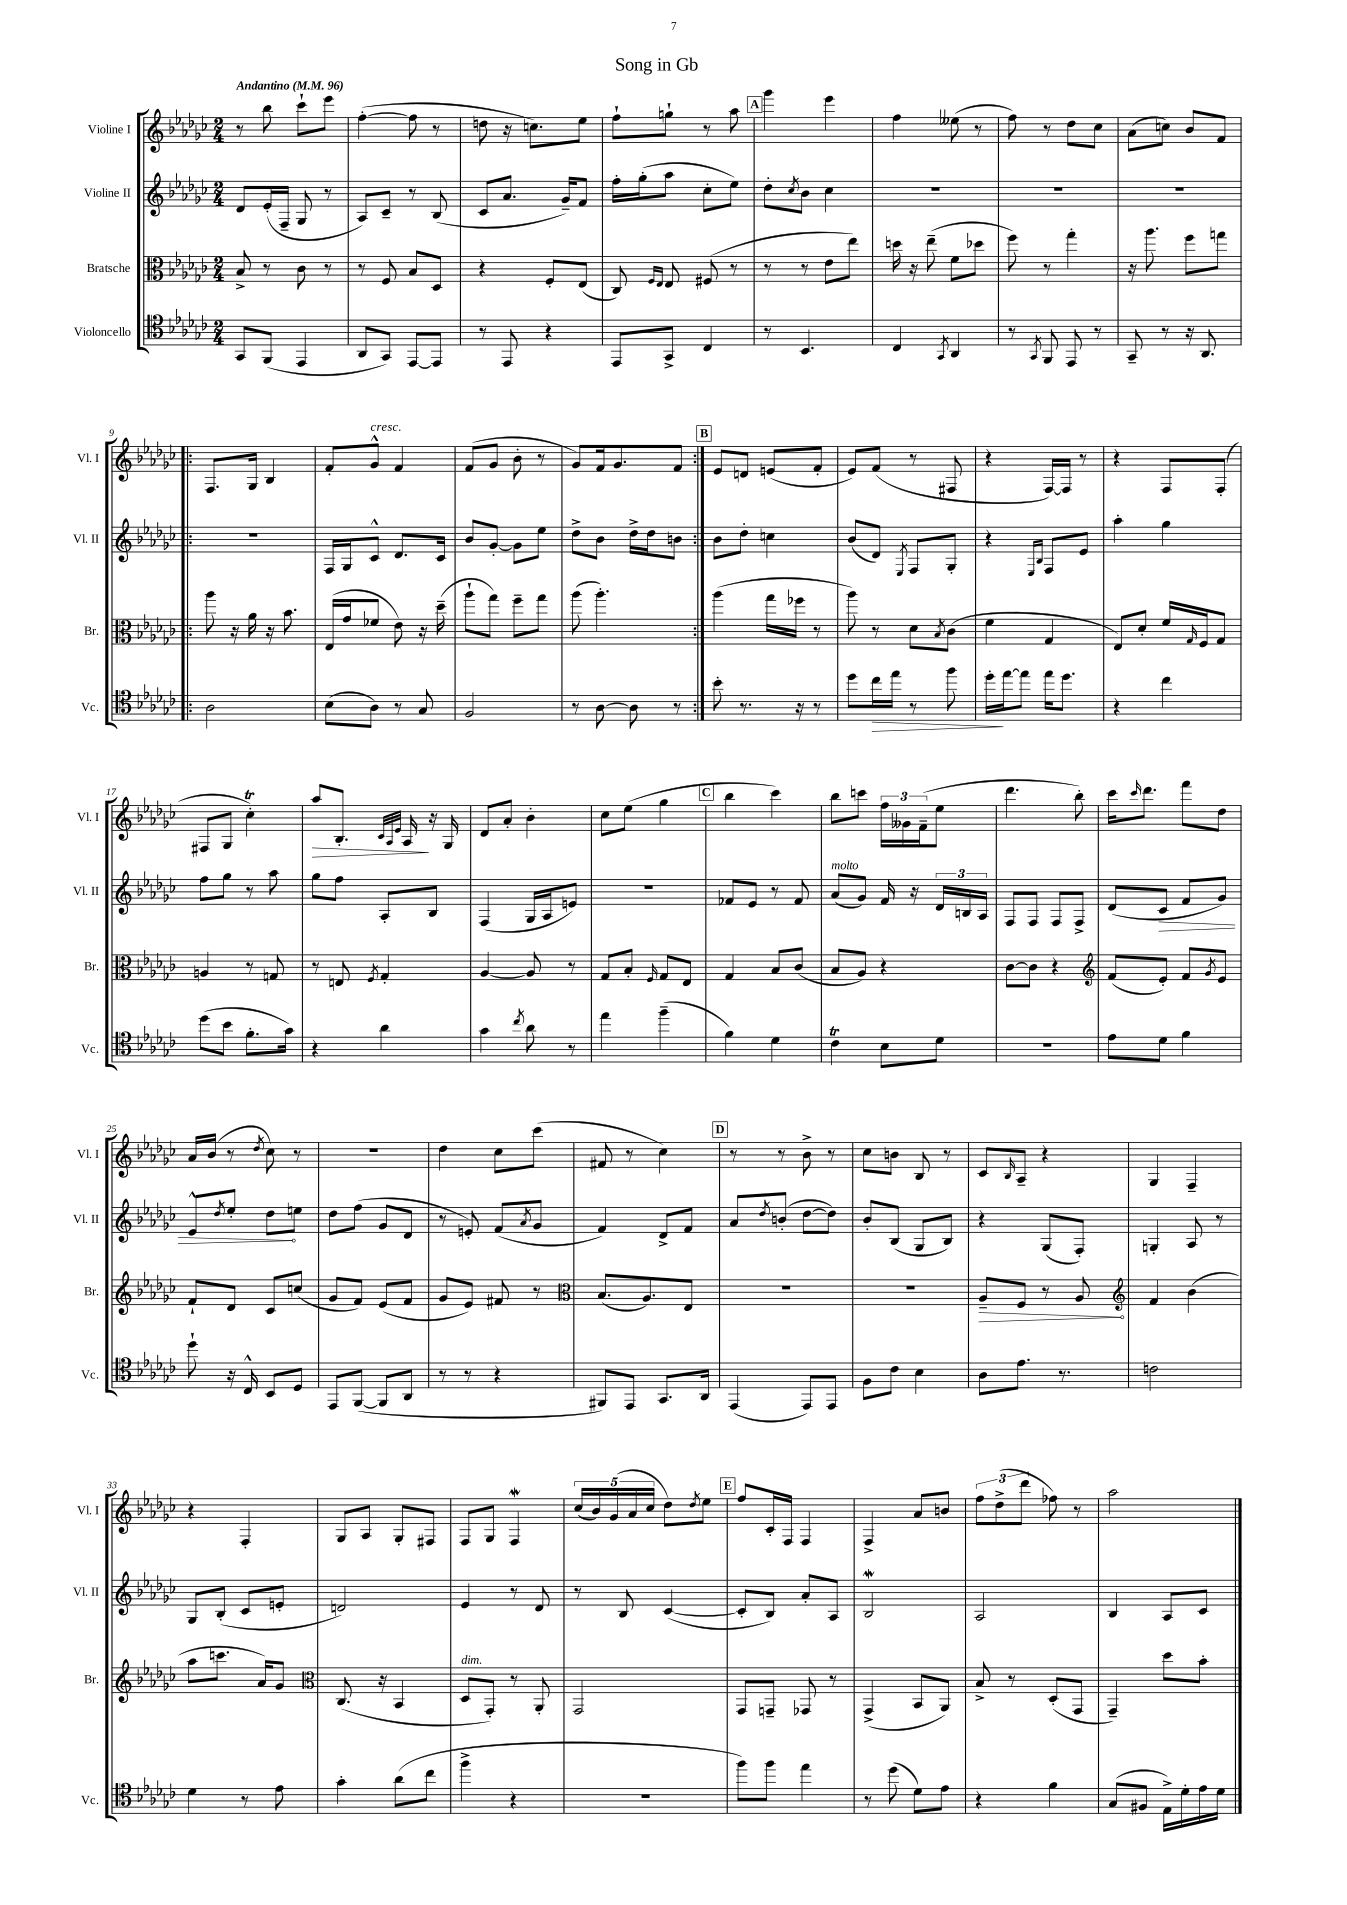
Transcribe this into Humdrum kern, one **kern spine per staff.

**kern	**kern	**kern	**kern
*staff4	*staff3	*staff2	*staff1
*clefC4	*clefC3	*clefG2	*clefG2
*k[b-e-a-d-g-c-]	*k[b-e-a-d-g-c-]	*k[b-e-a-d-g-c-]	*k[b-e-a-d-g-c-]
*M2/4	*M2/4	*M2/4	*M2/4
*MM96	*MM96	*MM96	*MM96
8GG-	8B-^	8d-	8r
(8FF	8r	(16e-'	8bb-
.	.	16F~	.
4EE-	8c-	8G-	8ccc-`
.	8r	8r	8eee-
=	=	=	=
8AA-	8r	8A-)	([4ff'
8GG-)	8F	8c-~	.
[8EE-	8B-	8r	8ff]
8EE-]	8D-	(8B-	8r
=	=	=	=
8r	4r	8c-	8dd
8EE-	.	8.a-	16r
.	.	.	8.cc)
4r	8F'	.	.
.	.	16g-~)	.
.	(8E-	8f	8ee-
=	=	=	=
8EE-	8C-)	16ff'	8ff`
.	.	(16gg-'	.
.	16qqF	.	.
.	16qqE-	.	.
8GG-^	8E-	8aa-	8gg`
4C-	(8F#	8cc-'	8r
.	8r	8ee-)	8aa-
=	=	=	=
8r	8r	8dd-'	4ggg-
.	.	8qcc-	.
4.BB-	8r	8b-	.
.	8e-	4cc-	4eee-
.	8ee-)	.	.
=	=	=	=
4C-	16dd	2r	4ff
.	16r	.	.
.	(8ee-~	.	.
8qGG-	.	.	.
4AA-	8f	.	(8ee--
.	8dd-	.	8r
=	=	=	=
8r	8ff)	2r	8ff)
8qGG-	.	.	.
8FF	8r	.	8r
8EE-	4gg-'	.	8dd-
8r	.	.	8cc-
=	=	=	=
8GG-~	16r	2r	(8a-
.	8.aa-	.	.
8r	.	.	8cc)
16r	8ff	.	8b-
8.AA-	.	.	.
.	8gg	.	8f
=!|:	=!|:	=!|:	=!|:
2A-	8aa-	2r	8.F
.	16r	.	.
.	16a-	.	16G-
.	16r	.	4B-
.	8.b-	.	.
=	=	=	=
(8B-	(16E-	16F	8f'
.	16g-	16G-	.
8A-)	8f-	8c-^^	8g-^^
8r	8e-)	8.d-	4f
8G-	16r	.	.
.	(16dd-~	16c-	.
=	=	=	=
2F	8aa-`	8b-	(8f
.	8gg-)	[8g-'	8g-
.	8ff~	8g-]	8b-'
.	8gg-	8ee-	8r
=	=	=	=
8r	(8aa-	8dd-^	8g-)
[8A-	4.aa-')	8b-	16f
.	.	.	8.g-
8A-]	.	16dd-^	.
.	.	16dd-	.
8r	.	8b	8f
=:|!	=:|!	=:|!	=:|!
8b-'	(4aa-	8b-	8e-
8.r	.	8dd-'	8d
.	16gg-	4cc	(8e
16r	16ff-	.	.
8r	8r	.	8f'
=	=	=	=
8dd-	8aa-)	(8b-	8e-)
16cc-	8r	8d-)	(8f
16ee-	.	.	.
.	.	8qE-	.
8r	8d-	8F	8r
.	8qB-	.	.
8ff	(8c-	8G-'	8F#
=	=	=	=
16dd-'	4f	4r	4r
[16ee-	.	.	.
8ee-]	.	.	.
.	.	16qqE-	.
.	.	16qqB-	.
16ee-	4G-	8F	[16F)
8.dd-	.	.	16F]
.	.	8e-	8r
=	=	=	=
4r	8E-)	4aa-'	4r
.	8d-'	.	.
4cc-	16f	4gg-	8F
.	16qqG-	.	.
.	16F	.	.
.	8G-	.	(8F'
=	=	=	=
(8dd-	4A	8ff	8F#
8b-	.	8gg-	8G-
8.f'	8r	8r	4cc-')
.	8G	8aa-	.
16g-)	.	.	.
=	=	=	=
4r	8r	8gg-	8aa-
.	8E	8ff	8.B-'
.	8qF	.	.
4a-	4G-'	8A-'	.
.	.	.	32qqc-
.	.	.	32qqA-
.	.	.	32qqe-
.	.	.	16A-
.	.	8B-	16r
.	.	.	16G-
=	=	=	=
4g-	[4A-	(4F	8d-
.	.	.	8a-'
8qcc-	.	.	.
8a-	8A-]	16G-	4b-'
.	.	16A-	.
8r	8r	8e)	.
=	=	=	=
4ee-	8G-	2r	8cc-
.	8B-'	.	(8ee-
.	16qqF	.	.
(4ff~	8G-	.	4gg-
.	8E-	.	.
=	=	=	=
4f)	4G-	8f-	4bb-
.	.	8e-	.
4d-	8B-	8r	4ccc-)
.	(8c-	8f-	.
=	=	=	=
4c-	8B-	(8a-	8bb-
.	8A-)	8g-)	8ccc
8B-	4r	16f	24ff
.	.	.	24g--
.	.	16r	.
.	.	.	(24f~
8d-	.	24d-	8ee-
.	.	24B	.
.	.	24A-	.
=	=	=	=
2r	[8c-	8F	4.ddd-
.	8c-]	8F	.
.	4r	8F	.
.	.	8F^	8bb-')
=	=	=	=
*	*clefG2	*	*
8e-	(8f	(8d-	16ccc-
.	.	.	16qqccc-
.	.	.	8.ddd-
8d-	8e-')	8c-	.
4f	8f	8f	8fff
.	8qg-	.	.
.	8e-	8g-)	8dd-
=	=	=	=
8dd-`	8f`	8e-^^	16a-
.	.	.	(16b-
.	.	8qdd-	.
16r	8d-	8ee-'	8r
16C-^^	.	.	.
.	.	.	8qdd-
8BB-	8c-	8dd-	8cc-)
8D-	(8cc	8ee	8r
=	=	=	=
8EE-	8g-	8dd-	2r
([8FF	8f)	(8ff	.
8FF]	(8e-	8g-	.
8AA-	8f	8d-	.
=	=	=	=
8r	8g-	8r	4dd-
8r	8e-)	8e')	.
4r	8f#	(8f	8cc-
.	.	8qa-	.
.	8r	8g-	(8ccc-
=	=	=	=
*	*clefC3	*	*
8FF#)	(8.B-	4f)	8f#
8EE-	.	.	8r
.	8.A-)	.	.
8.GG-	.	8d-^	4cc-)
.	8E-	8f	.
16AA-	.	.	.
=	=	=	=
(4EE-	2r	8a-	8r
.	.	8qdd-	.
.	.	(8b'	8r
8EE-)	.	[8dd-	8b-^
8EE-	.	8dd-])	8r
=	=	=	=
8F	2r	8b-'	8cc-
8c-	.	(8B-	8b
4B-	.	8G-	8B-
.	.	8B-)	8r
=	=	=	=
8A-	8A-~	4r	8c-
.	.	.	16qqB-
8.e-	8F	.	8A-~
.	8r	(8G-	4r
8.r	.	.	.
.	8A-	8F')	.
=	=	=	=
*	*clefG2	*	*
2c	4f	4G'	4G-
.	(4b-	8A-	4F~
.	.	8r	.
=	=	=	=
4d-	8aa-	8G-	4r
.	8.ccc	(8B-'	.
8r	.	8c-	4F'
.	16a-)	.	.
8e-	8g-	8e'	.
=	=	=	=
*	*clefC3	*	*
4g-'	(8.C-	2d)	8G-
.	.	.	8A-
.	16r	.	.
(8a-	4BB-	.	8G-'
8cc-	.	.	8F#
=	=	=	=
4ff^	8D-	4e-	8F
.	8GG-')	.	8G-
4r	8r	8r	4F
.	8AA-'	8d-	.
=	=	=	=
2r	2GG-	8r	(20cc-
.	.	.	20b-)
.	.	.	(20g-
.	.	8B-	.
.	.	.	20a-
.	.	.	20cc-
.	.	([4c-	8dd-)
.	.	.	8qdd-
.	.	.	8ee-
=	=	=	=
8ff)	8GG-	8c-']	8ff
8ff	8GG~	8B-)	16c-'
.	.	.	16F
4ee-	8GG-	8a-'	4F
.	8r	8A-	.
=	=	=	=
8r	(4GG-^	2B-	4F^
(8dd-	.	.	.
8d-)	8BB-	.	8a-
8e-	8AA-)	.	8b
=	=	=	=
4r	8B-^	2A-	12ff
.	.	.	(12dd-^
.	8r	.	.
.	.	.	12ddd-
4f	(8D-'	.	8ff-)
.	8GG-	.	8r
=	=	=	=
(8G-	4GG-~)	4B-	2aa-
8F#	.	.	.
16E-^)	8dd-	8A-	.
16d-'	.	.	.
16e-	8b-'	8c-	.
16d-	.	.	.
==	==	==	==
*-	*-	*-	*-
